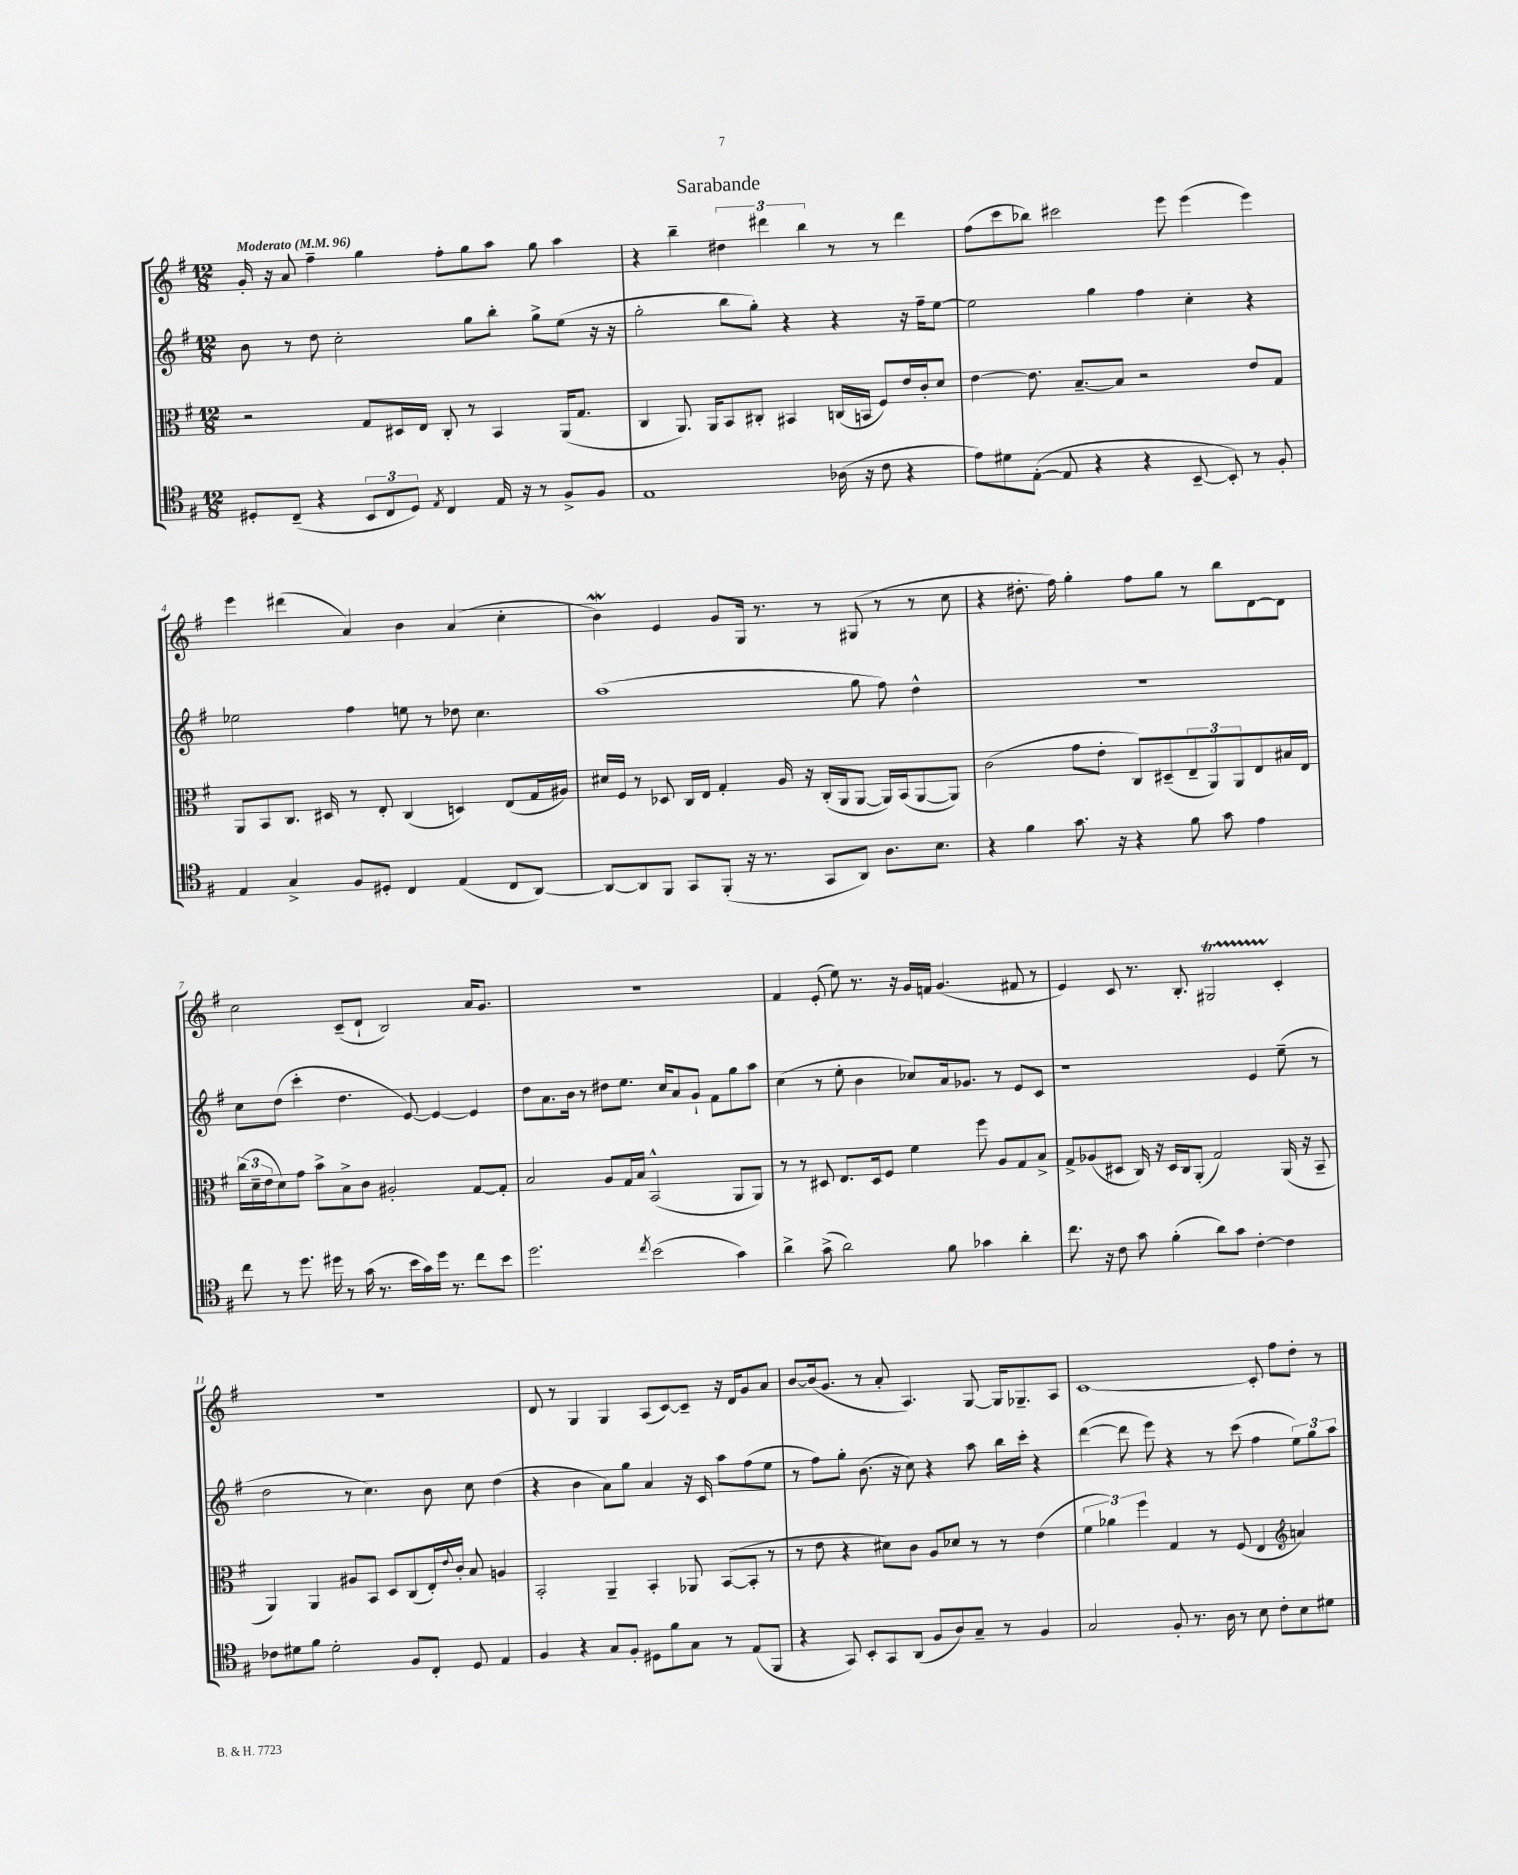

**kern	**kern	**kern	**kern
*part4	*part3	*part2	*part1
*staff4	*staff3	*staff2	*staff1
*clefC4	*clefC3	*clefG2	*clefG2
*k[f#]	*k[f#]	*k[f#]	*k[f#]
*M12/8	*M12/8	*M12/8	*M12/8
*MM96	*MM96	*MM96	*MM96
=1	=1	=1	=1
!	!	!	!LO:TX:a:B:t=Moderato
8D#X'/L	2r	8b\	16g'/
.	.	.	16r
(8C~/J	.	8r	8a/
4r	.	8dd\	4ff#~\
.	.	2cc'\	.
12BB/L	8G/L	.	4gg\
12C/	.	.	.
.	16D#X/L	.	.
12D#/J)	.	.	.
.	16E/JJ	.	.
8qE/	.	.	.
4C/	8C'/	.	8ff#'\L
.	8r	8gg\L	8gg\
16E/	4BB/	8bb'\J	8aa\J
16r	.	.	.
8r	.	8gg^\L	8gg\
8F#^/L	(16AA/KL	(8ee\J	4aa\
.	8.G/J	.	.
8F#/J	.	16r	.
.	.	16r	.
=2	=2	=2	=2
1E	4C/	2gg'\	4r
.	8.AA/)	.	4bb~\
.	16AA/KL	.	.
.	8BB/	8bb\L	6dd#X\
.	8C#X'/J	8gg'\J)	.
.	.	.	6ddd#X\
.	4BB#X/	4r	.
.	.	.	6bb\
(16A-X\	(16Cn/LL	4r	8r
16r	16BBn/JJ	.	.
8c\	8F#/L)	.	8r
4r	16e/L	16r	4ddd#\
.	16c'/J	16ff#~\KL	.
.	8d/J	[8ee\J	.
=3	=3	=3	=3
8e\L)	[4e\	2ee\]	(8ff#\L
8d#X\	.	.	8ccc\
([8E'\J	8.e\]	.	8bb-X\J)
8E/]	.	.	2ccc#X\
.	[8.B~/L	.	.
4r	.	4gg\	.
.	8B/J]	.	.
4r	2r	4ff#\	.
.	.	.	8eee\
[8BB~/	.	4cc'\	(4eee\
8BB'/])	.	.	.
8r	8e/L	4r	4eee\)
8F#'/	8G/J	.	.
!!LO:LB:g=z
=4	=4	=4	=4
4E/	8AA/L	2ee-X\	4eee\
.	8BB/	.	.
4G^/	8.C/J	.	(4ddd#X\
.	16D#X/	.	.
8F#/L	8r	4ff#\	4a/)
8D#X'/J	8E'/	.	.
4C/	(4C/	8een\	4b\
.	.	8r	.
(4E/	4Dn/)	8dd-X\	(4a/
.	.	4.cc\	.
8C/L	(8E/L	.	4cc'\
[8AA/J)	16G/L	.	.
.	16A#X/JJ)	.	.
=5	=5	=5	=5
8AA/L_	16d#X/LL	(1aa	4bW\)
.	16F#/JJ	.	.
8AA/]	8r	.	.
8FF#/J	8D-X/	.	4e/
8GG/L	16C/LL	.	.
.	16E/JJ	.	.
(8FF#'/J	4G'/	.	8g/L
16r	.	.	16G/Jk
8.r	.	.	8.r
.	16A/	.	.
.	16r	.	.
8GG/L	(16C'/LL	.	8r
.	16AA/J	.	.
8AA/J)	[8AA/J	8gg\	(8G#X/
8.A\L	16AA/LL])	8ff#\)	8r
.	(16BB/J	.	.
.	[8AA/	4dd^^\	8r
8.B\J	.	.	.
.	8AA/J])	.	8cc\
=6	=6	=6	=6
4r	(2c\	1.r	4r
4f#\	.	.	8.dd#X'\
.	.	.	16ff#\)
8.g\	8g\L	.	4gg'\
.	8e'\J	.	.
16r	.	.	.
4r	8C/L)	.	8ff#\L
.	(8D#X~/	.	8gg\J
8f#\	12E~/	.	8r
.	12AA/)	.	.
8g\	.	.	8bb\L
.	12AA/	.	.
4e\	8E/	.	[8d\
.	16B#X/L	.	8d\J]
.	16E/JJ	.	.
!!LO:LB:g=z
=7	=7	=7	=7
8cc\	(24cc\LL	8cc\L	2cc\
.	24d~\	.	.
.	24e\J	.	.
8r	8d\)	(8dd\J	.
8.dd\	8g\J	4ccc'\	.
.	8b^\L	.	.
16dd#X\	.	.	.
8r	8B^\	4.dd\	(8c~/L
(16g\	8c\J	.	8d`/J
8.r	.	.	.
.	2A#X'/	.	2B/)
16b\LL	.	[8e/)	.
16g\)	.	.	.
16dd#\JJ	.	4e/_	.
8.r	.	.	.
8cc\L	[8G/L	4e/]	16a/KL
.	.	.	8.g/J
8b\J	8G'/J]	.	.
=8	=8	=8	=8
2.dd\	2B/	8dd\L	1.r
.	.	8.a\	.
.	.	16b\Jk	.
.	.	8r	.
.	8A/L	8dd#X\L	.
.	16G/L	8.ee\J	.
.	16B/JJ	.	.
8qcc/	.	.	.
(2b\	(2BB^^/	.	.
.	.	16cc/KL	.
.	.	8a/	.
.	.	8g`/J	.
.	.	8f#\L	.
4g\)	8AA/L	8gg\	.
.	8AA/J)	8aa\J	.
=9	=9	=9	=9
4a^\	8r	(4cc\	4f#/
.	8r	.	.
(8g^\	8D#X/	8r	(8e'/
2a\)	8.E/L	8ee'\	8ee\)
.	.	4b\	8.r
.	16D#/k	.	.
.	8F#/J	.	.
.	.	.	16r
.	4f#\	8cc-X/L)	16g/LL
.	.	.	16fn/JJ
8f#\	.	16a/k	(4.g/
.	.	8.g-X/J	.
4g-X\	8ff#\	.	.
.	8A/L	8r	.
4a'\	8G/	8e/L	8f#X/
.	8B^/J	8c/J	8r
=10	=10	=10	=10
8.cc\	8G^/L	1r	4e/)
.	(8A-X/	.	.
16r	.	.	.
8c\	8D#X/J	.	8c/
8g\	16C/)	.	8.r
.	16r	.	.
(4f#'\	16D#/LL	.	.
.	16C/J	.	8.B'/
.	(8AA'/J	.	.
8a\L)	2G/)	.	2G#Xt/
8g\J	.	.	.
[4c'\	.	4e/	.
4c\]	(16AA/	(8ee~\	4c'/
.	16r	.	.
.	8BB~/	8r	.
!!LO:LB:g=z
=11	=11	=11	=11
8c-X\L	4AA/)	2dd\	1.r
8d#X\	.	.	.
8f#\J	4AA/	.	.
2d#'\	.	.	.
.	8A#X/L	8r	.
.	8BB/J	4.cc\)	.
.	8D/L	.	.
8F#/L	(8C/	.	.
8C'/J	16E'/L)	8b\	.
.	8qqe/	.	.
.	16c'/JJ	.	.
8D/	8B/	8cc\	.
4E/	4An/	(4dd\	.
=12	=12	=12	=12
4F#/	2BB'/	4r	8d/
.	.	.	8r
4r	.	4b\	4G/
8G/L	4AA~/	8a\L)	4G/
8F#'/J	.	8gg\J	.
8D#X\L	4BB'/	4a/	(8A/L
8f#\	.	.	[8c/)
8G\J	8AA-X/	16r	8c~/J]
.	.	16c/	.
8r	([8BB/L	8aa\L	16r
.	.	.	16d/KL
(8E/L	8BB'/J]	(8ff#\	8g/
8FF#/J	8r	8ee\J	8a/J
=13	=13	=13	=13
4r	8r	8r	[8b/L
.	8e\	8ff#\L)	(16b/k]
.	.	.	8.g/J
8GG/)	4r	8gg'\J	.
8BB'/L	.	(8.b\	8r
8GG/	8d#X\L)	.	8a'/
.	.	16r	.
(8AA/J	8c\J	8cc\)	4.A/)
8F#/L	8A/L	4r	.
8A/)	8d-X/J	.	.
8G~/J	8r	8aa\	[8G/
8r	8r	16bb\LL	16G/KL]
.	.	16ccc'\JJ	8.G-X~/
4F#/	(4e\	4r	.
.	.	.	8A/J
=14	=14	=14	=14
2G/	6f#\	([4ddd\	[1c
.	6a-X\)	.	.
.	.	8ddd\]	.
.	6ff#\	.	.
.	.	8eee\)	.
8F#'/	4G/	4r	.
8.r	.	.	.
.	8r	8r	.
16A\	.	.	.
8r	(8F#/	(8ccc\	.
8B\	4E/	4ff#\	8c'/]
8c'\L	.	.	8ff#\L
*	*clefG2	*	*
8B\	4an/)	12ee\L)	8dd'\J
.	.	12gg\	.
8d#X\J	.	.	8r
.	.	12aa\J	.
==	==	==	==
*-	*-	*-	*-
